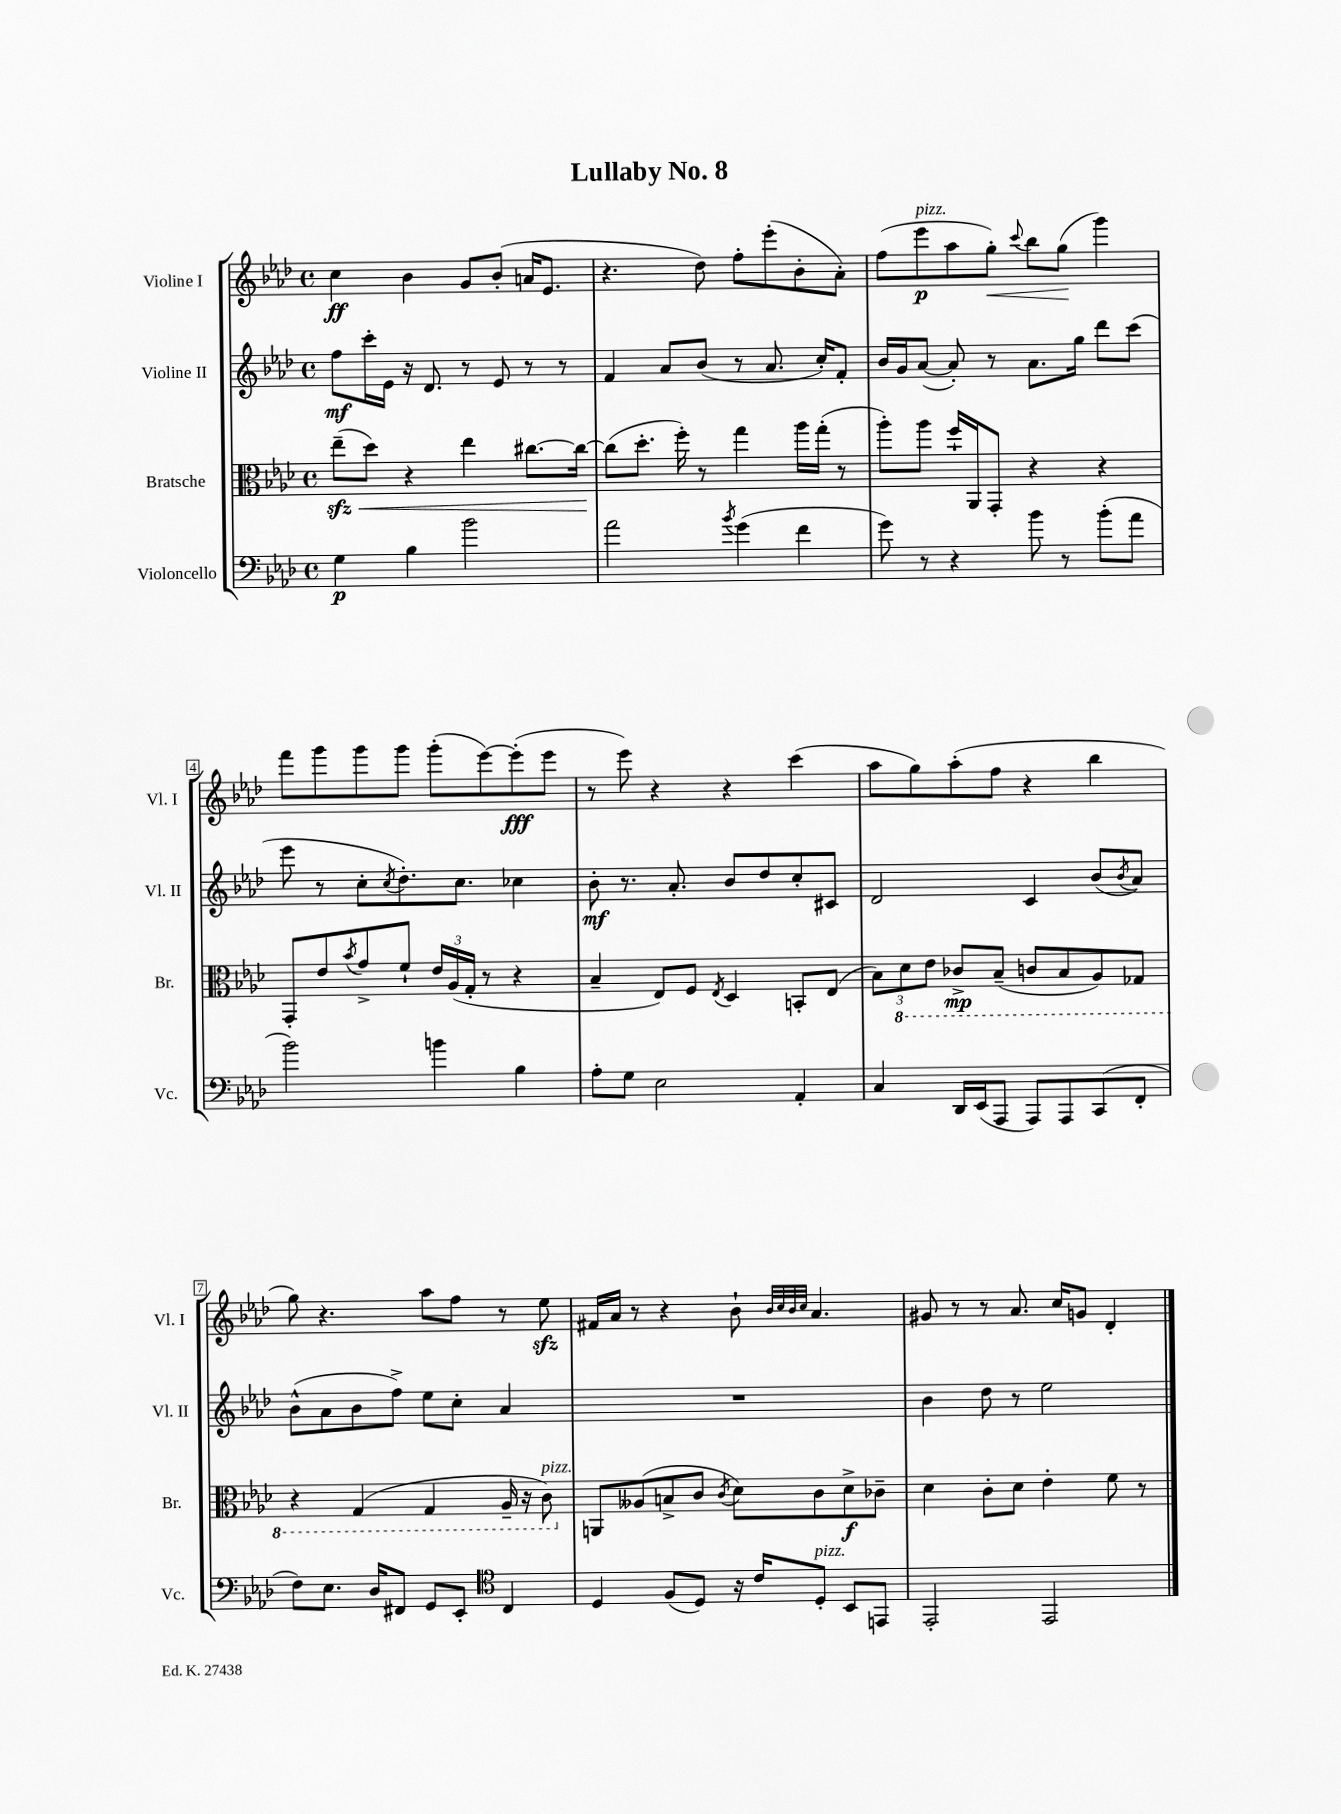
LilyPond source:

\header { title = "Lullaby No. 8" }
<<
\new StaffGroup <<
\new Staff = "s0" \with { instrumentName = "Violine I" shortInstrumentName = "Vl. I" } {
    \clef treble \key aes \major \defaultTimeSignature \time 4/4
    c''4\ff bes'4 g'8 bes'8-.( a'16 ees'8. |
    r4. des''8) f''8-. ees'''8-.( bes'8-. aes'8-.) |
    f''8( ees'''8\p^\markup { \italic "pizz." } aes''8 g''8-.\<) \appoggiatura { c'''8 } bes''8 g''8\!( g'''4) |
    f'''8 g'''8 g'''8 g'''8 g'''8-.( ees'''8~) ees'''8-.\fff( ees'''8 |
    r8 ees'''8) r4 r4 c'''4( |
    aes''8 g''8) aes''8-.( f''8 r4 bes''4 |
    g''8) r4. aes''8 f''8 r8 ees''8\sfz |
    fis'16 aes'16 r8 r4 bes'8-! \grace { bes'32 c''32 bes'32 c''32 } aes'4. |
    gis'8 r8 r8 aes'8. c''16 g'8 des'4-. \bar "|." |
}
\new Staff = "s1" \with { instrumentName = "Violine II" shortInstrumentName = "Vl. II" } {
    \clef treble \key aes \major \defaultTimeSignature \time 4/4
    f''8\mf c'''16-. ees'16 r16 des'8. r8 ees'8 r8 r8 |
    f'4 aes'8 bes'8( r8 aes'8. c''16-.) f'8-. |
    bes'16 g'16 aes'8~( aes'8-.) r8 aes'8. g''16 des'''8 c'''8( |
    ees'''8 r8 c''8-. \acciaccatura { c''8 } des''8.-.) c''8. ces''4 |
    bes'8-.\mf r8. aes'8.-. bes'8 des''8 c''8-. cis'8 |
    des'2 c'4 bes'8( \acciaccatura { bes'8 } aes'8) |
    bes'8-^( aes'8 bes'8 f''8->) ees''8 c''8-. aes'4 |
    R1 |
    bes'4 des''8 r8 ees''2 \bar "|." |
}
\new Staff = "s2" \with { instrumentName = "Bratsche" shortInstrumentName = "Br." } {
    \clef alto \key aes \major \defaultTimeSignature \time 4/4
    ees''8--\sfz\<( des''8) r4 ees''4 cis''8.~ cis''16~\! |
    cis''8( des''8.-. f''16-.) r8 g''4 aes''16 g''16-.( r8 |
    aes''8-.) aes''8 f''16-! aes,16 g,8-. r4 r4 |
    g,8-. ees'8 \acciaccatura { bes'8 } g'8-> f'8-! \tuplet 3/2 { ees'16 aes16( g16-. } r8 r4 |
    bes4-- ees8) f8 \acciaccatura { ees8 } des4 b,8-. ees8( |
    \tuplet 3/2 { bes8) \ottava #-1 des8 ees8 } ces8->\mp bes,8--( c8 bes,8 aes,8) ges,8 |
    r4 g,4( g,4 aes,16-- r16 c8^\markup { \italic "pizz." }) \ottava #0 |
    a,8 aeses8( b8-> c'8 \acciaccatura { c'8 } des'8) c'8 des'8->\f ces'8-- |
    des'4 c'8-. des'8 ees'4-. f'8 r8 \bar "|." |
}
\new Staff = "s3" \with { instrumentName = "Violoncello" shortInstrumentName = "Vc." } {
    \clef bass \key aes \major \defaultTimeSignature \time 4/4
    g4\p bes4 bes'2 |
    aes'2 \acciaccatura { bes'8 } g'4( f'4 |
    g'8) r8 r4 bes'8 r8 bes'8-.( aes'8 |
    bes'2) b'4 bes4 |
    aes8-. g8 ees2 aes,4-. |
    c4 des,16 ees,16( aes,,8 aes,,8) aes,,8 c,8( f,8-. |
    f8) ees8. des16 fis,8 g,8 ees,8-. \clef tenor c4 |
    des4 f8( des8) r16 c'16 des8-.^\markup { \italic "pizz." } bes,8 e,8 |
    ees,2-. ees,2 \bar "|." |
}
>>
>>
\layout { \context { \Score \override BarNumber.stencil = #(make-stencil-boxer 0.1 0.3 ly:text-interface::print) } }
